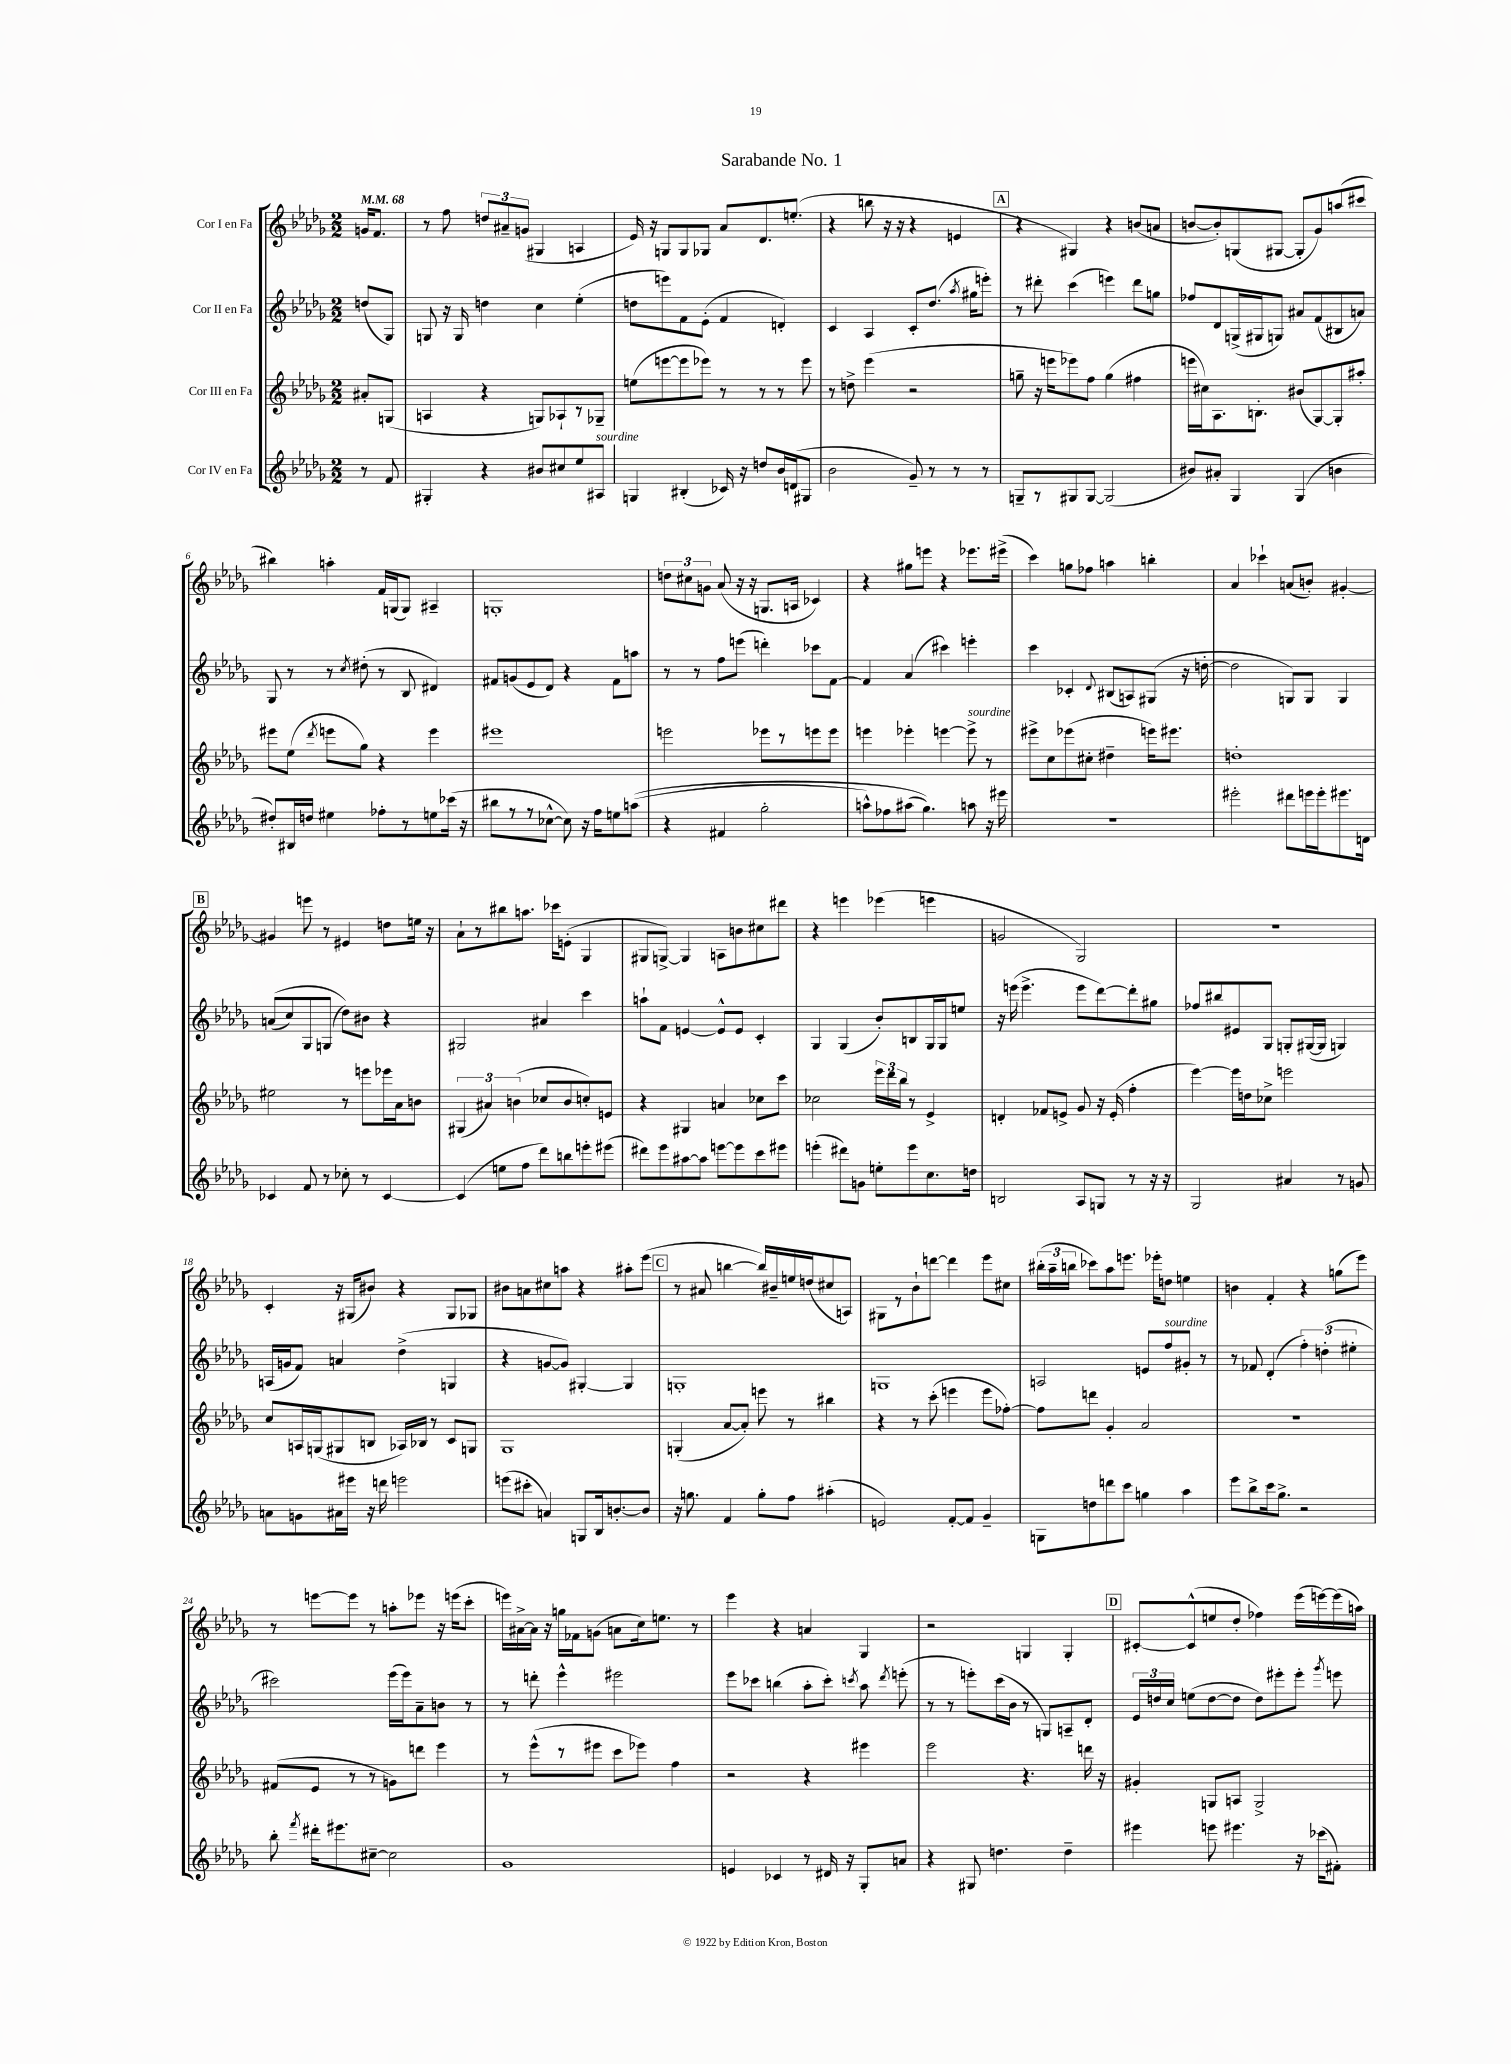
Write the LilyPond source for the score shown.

\header { title = "Sarabande No. 1" }
<<
\new StaffGroup <<
\new Staff = "s0" \with { instrumentName = "Cor I en Fa" } {
    \clef treble \key des \major \numericTimeSignature \time 2/2 \partial 4 \tempo 4 = 68
    \autoBeamOff g'16[ f'8.] |
    r8 f''8 \tuplet 3/2 { d''8[ ais'8-- g'8]( } gis4 a4 |
    ees'16) r16 g8[ g8 ges8] aes'8[ des'8. e''8.]-.( |
    r4 b''8 r16 r16 r4 e'4 |
    \mark \markup { \box "A" } r4 gis4) r4 b'8[( a'8] |
    b'8[~ b'8-.) g8( gis8]~ gis8[-. ges'8) a''8( cis'''8] |
    bis''4) a''4-. f'16[ g16( g8]) ais4-- |
    g1-. |
    \tuplet 3/2 { d''8[ cis''8 g'8] } aes'8( r16 r16 g8.[ a16] ces'4) |
    r4 gis''8[ e'''8] r4 ees'''8.[ eis'''16]->( |
    c'''4) g''8[ fes''8] a''4 b''4-. |
    aes'4 ces'''4-! a'8[( b'8]-.) gis'4~-. |
    \mark \markup { \box "B" } gis'4 e'''8 r8 eis'4 d''8[ e''16] r16 |
    aes'8[-! r8 bis''8 a''8.] ces'''16[ e'8]-.( ges4 |
    gis8[ g8]~->) g4 a8[ b'8 cis''8 dis'''8] |
    r4 e'''4 ees'''4( e'''4 |
    g'2 ges2) |
    R1 |
    c'4-. r16 gis16[( bis'8]) r4 gis8[ ges8] |
    bis'8[ a'8 cis''8 a''8] r4 ais''8[-. ees'''8]( |
    \mark \markup { \box "C" } r8 ais'8 b''4~ b''16[) bis'16-- e''16 d''16( cis''8 a8]) |
    gis8[ r8 bes'8-! d'''8]~ d'''4 ees'''8[ cis''8] |
    \tuplet 3/2 { bis''16[-.( aes''16-- b''16] } ces'''8[) aes''8 e'''8.] ees'''16[-. d''8] e''4 |
    b'4 f'4-. r4 g''8[( ees'''8]) |
    r8 e'''8[~ e'''8] r8 a''8[-. ees'''8] r16 e'''16[( c'''8]-. |
    e'''16[) ais'16~-> ais'16] r16 g''16[ fes'16 g'8]( a'8[ c''16) e''8.] r8 |
    ees'''4 r4 a'4 ges4 |
    r2 g4 g4-. |
    \mark \markup { \box "D" } cis'8[~-. cis'8-^( e''8 des''8]-. fes''4) ees'''16[( e'''16~) e'''16( a''16]) \bar "|." |
}
\new Staff = "s1" \with { instrumentName = "Cor II en Fa" } {
    \clef treble \key des \major \numericTimeSignature \time 2/2 \partial 4
    \autoBeamOff d''8[( ges8]) |
    g8 r16 g16 d''4 c''4 ees''4-.( |
    d''8[ e'''8) f'8 ees'8]-.( f'4 d'4-.) |
    c'4 aes4 c'8[-. des''8.]( \acciaccatura { aes''8 } gis''16[ e'''8]-.) |
    \mark \markup { \box "A" } r8 dis'''8-. c'''4( e'''4) dis'''8[ g''8] |
    fes''8[ des'8 g16->( gis16 g8]) ais'8[ f'8( bis8 a'8]) |
    ges8 r8 r8 \acciaccatura { c''8 } dis''8-.( r8 bes8 dis'4) |
    fis'8[ g'8( ees'8 des'8]) r4 fis'8[ a''8] |
    r8 r8 f''8[ e'''8]( d'''4-.) ces'''8[ f'8]~ |
    f'4 aes'4( cis'''4) e'''4-. |
    c'''4 ces'4-. \appoggiatura { des'8 } bis8[( a8) gis8]( r16 d''16~-. |
    d''2 g8[) g8] g4 |
    \mark \markup { \box "B" } a'8[(\( c''8) ges8 g8]( des''8[)\) bis'8] r4 |
    gis2 ais'4 c'''4 |
    a''8[-! f'8] e'4~ e'8[-^ e'8] c'4-. |
    ges4 ges4( bes'8[-.) b8 ges16 ges16 e''8] |
    r16 e'''16( e'''4.-> e'''8[ des'''8~) des'''8-. gis''8] |
    fes''8[ bis''8 eis'8 ges8] g8[-. gis16~( gis16] g4) |
    a16[( g'16 f'8]) a'4 des''4->( g4 |
    r4 g'8[~ g'8]) gis4~-. gis4 |
    \mark \markup { \box "C" } g1-. |
    g1 |
    a2 e'8[ f''8^\markup { \italic "sourdine" } gis'8]-. r8 |
    r8 fes'8 des'4-.( \tuplet 3/2 { f''4-.) d''4-.( eis''4-. } |
    cis'''2) ees'''16[( ees'''16) aes'8-- b'8] r8 |
    r8 d'''8-. ees'''4-^ eis'''2 |
    ees'''8[ ces'''8] b''4( aes''8[-. ces'''8]-.) \acciaccatura { c'''8 } aes''8 \acciaccatura { des'''8 } e'''8-.( |
    r8 r8 e'''8[-.) c'''16( bes'16] r8 g8[) a8-- des'8]-. |
    \mark \markup { \box "D" } \tuplet 3/2 { ees'16[ d''16 c''16] } e''8[( d''8~ d''8] d''8[) eis'''8-. eis'''8]-. \acciaccatura { ges'''8 } e'''8 \bar "|." |
}
\new Staff = "s2" \with { instrumentName = "Cor III en Fa" } {
    \clef treble \key des \major \numericTimeSignature \time 2/2 \partial 4
    \autoBeamOff ais'8[-. g8]( |
    a4 r4 g8[) aes8-! r8 ges8]-- |
    e''8[( e'''8~ e'''8 ees'''8]) r8 r8 r8 ees'''8 |
    r8 d''8-> ees'''4( r2 |
    \mark \markup { \box "A" } g''8-- r16 e'''16[ ees'''8) f''8] g''4( fis''4 |
    e'''16[ cis''16) aes8. b8.]-. bis'8[( ges8~) ges8-. ais''8]-. |
    eis'''8[ ees''8]( \acciaccatura { des'''8 } e'''8[ ges''8]) r4 e'''4 |
    eis'''1 |
    e'''2 ees'''8[ r8 e'''8 e'''8] |
    e'''4 ees'''4-. e'''4~ e'''8->^\markup { \italic "sourdine" } r8 |
    eis'''8[-> c''8 ees'''8( cis''8]-. dis''4-- e'''16[) eis'''8.] |
    d''1-. |
    \mark \markup { \box "B" } eis''2 r8 e'''8[ ees'''16 aes'16 b'8] |
    \tuplet 3/2 { gis4( ais'4) b'4( } ces''8[ b'8 c''8-.) e'8] |
    r4 gis4 a'4 ces''8[ c'''8] |
    ces''2 \tuplet 3/2 { ees'''16[ des'''16 bes''16] } r8 ees'4-> |
    d'4-. fes'8[ e'8]-> ges'8 r16 e'16-.( f''4-. |
    ees'''4~) ees'''16[ d''16 ces''8]-> e'''2 |
    c''8[ a16 g16( gis8 b8] aes16[) bes16] r8 c'8[ g8] |
    ges1 |
    \mark \markup { \box "C" } g4-.( aes'8[~ aes'8]-.) e'''8 r8 bis''4 |
    r4 r8 c'''8-.( e'''4 e'''8[ fes''8]~-.) |
    fes''8[ d'''8] ges'4-. aes'2 |
    r1 |
    fis'8[( ees'8] r8 r8 g'8[) d'''8] ees'''4 |
    r8 ees'''8[-^( r8 eis'''8] c'''8[ ees'''8]) f''4 |
    r2 r4 eis'''4 |
    ees'''2 r4. d'''16 r16 |
    \mark \markup { \box "D" } gis'4-. g8[ a8] g2-> \bar "|." |
}
\new Staff = "s3" \with { instrumentName = "Cor IV en Fa" } {
    \clef treble \key des \major \numericTimeSignature \time 2/2 \partial 4
    \autoBeamOff r8 f'8 |
    gis4-. r4 bis'8[ cis''8 ees''8 ais8]^\markup { \italic "sourdine" } |
    g4 bis4-.( ces'16) r16 d''8[ bes'16 d'16( gis8] |
    bes'2 ges'8--) r8 r8 r8 |
    \mark \markup { \box "A" } g8[-- r8 gis8 gis8]~ gis2( |
    bis'8[) ais'8]-. ges4 ges4( b'4 |
    dis''8[-.) bis16 d''16] eis''4 fes''8[-. r8 e''8 ces'''16]( r16 |
    bis''8[ r8 r8 ces''8]~-^ ces''8) r16 f''16[ e''8 a''8](\( |
    r4 fis'4 ges''2-. |
    a''8[-^) fes''8 ais''8]( ges''4.)\) a''8 r16 eis'''16 |
    R1 |
    eis'''2-. dis'''8[ e'''16 e'''16-. eis'''8. d'16] |
    \mark \markup { \box "B" } ces'4 f'8 r8 ces''8-. r8 ces'4~ |
    ces'4( e''8[ f''8] des'''8[) b''8 e'''8-. eis'''8]( |
    dis'''8[) ees'''8 ais''8~ ais''8] e'''8[~ e'''8 c'''8 eis'''8] |
    e'''4-.( dis'''8[) g'8] e''8[-. e'''8 c''8. d''16] |
    b2 aes8[ g8] r8 r16 r16 |
    ges2 ais'4 r8 g'8 |
    a'8[ g'8 ais'16 eis'''16] r16 d'''16 e'''2 |
    e'''8[( cis'''8]-. a'4) g8[ bes16 b'8.~-. b'8] |
    \mark \markup { \box "C" } r16 g''8. f'4 g''8[-. f''8] ais''4-.( |
    e'2) f'8[~-. f'8] ges'4-- |
    g8[ d''8 d'''8 c'''8] g''4 aes''4 |
    ees'''8[ bes''8-> c'''16 ges''8.]-> r2 |
    bes''8-. \acciaccatura { f'''8 } dis'''16[-. eis'''8. cis''8]~-- cis''2 |
    ges'1 |
    e'4 ces'4 r8 dis'16 r16 ges8[-. a'8] |
    r4 gis8 d''4. d''4-- |
    \mark \markup { \box "D" } eis'''4 e'''8 eis'''4. r16 ces'''16[( fis'8]-.) \bar "|." |
}
>>
>>
